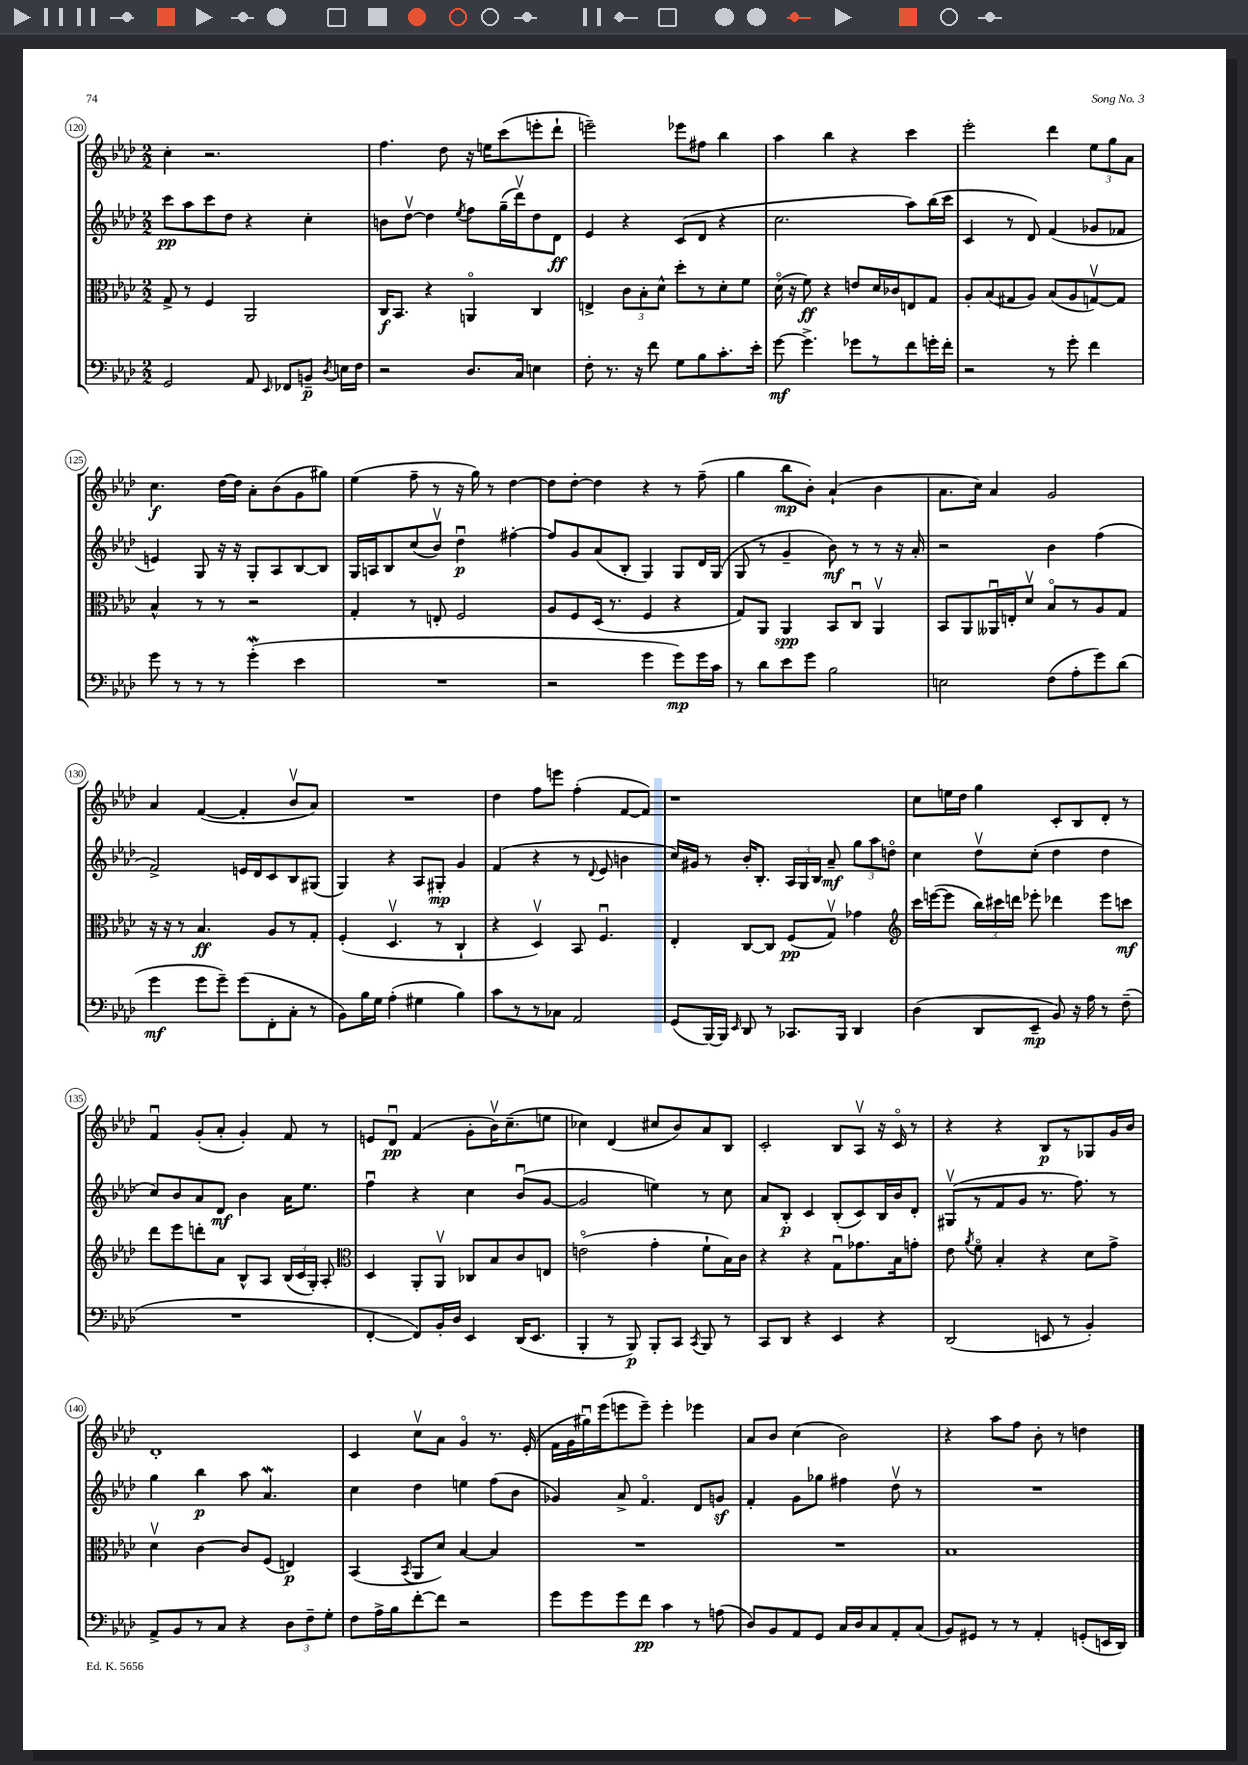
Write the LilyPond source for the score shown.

<<
\new StaffGroup <<
\new Staff = "s0" {
    \clef treble \key aes \major \numericTimeSignature \time 2/2
    \autoBeamOff c''4-. r2. |
    f''4. des''8 r16 e''16[ c'''8( e'''8-. des'''8]-! |
    e'''2--) ees'''8[ fis''8] bes''4 |
    aes''4 bes''4 r4 c'''4 |
    ees'''2-. des'''4 \tuplet 3/2 { ees''8[ g''8 aes'8] } |
    c''4.\f des''16[~ des''16] aes'8[-. bes'8( g'8 gis''8]) |
    ees''4( f''8-- r8 r16 g''16) r8 des''4~ |
    des''8[ des''8]~-. des''4 r4 r8 f''8--( |
    g''4 bes''8[\mp bes'8]-.) aes'4-!( bes'4 |
    aes'8.[ c''16]) aes'4 g'2 |
    aes'4 f'4~( f'4-. bes'8[\upbow aes'8]) |
    R1 |
    des''4 f''8[ e'''8] f''4-.( f'8[~ f'8]) |
    r1 |
    c''8[ e''16 des''16] g''4 c'8[-. bes8 des'8]-. r8 |
    f'4\downbow g'8[-.( aes'8]-. g'4-.) f'8 r8 |
    e'8[ des'8]\downbow\pp f'4( g'8[-. bes'16\upbow) c''8.--( e''8] |
    ces''4) des'4( cis''8[ bes'8) aes'8 bes8] |
    c'2-. bes8[ aes8]\upbow r16 c'16\flageolet r8 |
    r4 r4 bes8[\p r8 ges8 g'16 bes'16] |
    des'1-. |
    c'4 c''8[\upbow aes'8] g'4\flageolet r8. ees'16-.( |
    f'16[ g'16 gis''16\downbow) ees'''16( e'''8 e'''8]--) e'''4-. ees'''4 |
    aes'8[ bes'8] c''4( bes'2) |
    r4 aes''8[ f''8] bes'8-. r8 d''4 \bar "|." |
}
\new Staff = "s1" {
    \clef treble \key aes \major \numericTimeSignature \time 2/2
    \autoBeamOff c'''8[\pp aes''8 c'''8 des''8] r4 c''4-. |
    b'8[ des''8]~\upbow des''4 \acciaccatura { ees''8 } f''8[ g''16--( des'''16\upbow) des''8 des'8]\ff |
    ees'4 r4 c'8[( des'8] r4 |
    c''2. aes''8[) bes''16( c'''16] |
    c'4 r8 des'8) f'4( ges'8[ fes'8] |
    e'4) g8 r16 r16 g8[-. aes8 bes8~ bes8] |
    g16[ a16 bes8 c''8( bes'8]\upbow) des''4\downbow\p fis''4~-. |
    fis''8[ g'8 aes'8( bes8]-. g4) g8[ des'16 g16]( |
    g8 r8 g'4-- bes'8\mf) r8 r8 r16 aes'16-. |
    r2 bes'4 f''4( |
    f'2->) e'16[ des'16 c'8 bes8 gis8]( |
    g4) r4 aes8[ gis8]-.\mp g'4 |
    f'4( r4 r8 \appoggiatura { des'8 } ees'8 b'4 |
    c''16[) gis'16] r8 bes'16[-. bes8.]-. \tuplet 3/2 { aes16[ g16 bes16] } aes'8--\mf \tuplet 3/2 { g''8[ aes''8 d''8]\flageolet } |
    c''4 des''8[\upbow c''8]-.( des''4 des''4 |
    c''8[) bes'8 aes'8 des'8]\mf bes'4 aes'16[ ees''8.] |
    f''4\downbow r4 c''4 bes'8[\downbow( g'8]~ |
    g'2 e''4) r8 c''8 |
    aes'8[ bes8]-.\p c'4 bes8[-.( c'8) bes16 bes'16 des'8]-. |
    gis8[\upbow( r8 f'8 g'8] r8. f''8.) r8 |
    g''4 bes''4\p aes''8 aes'4.\mordent |
    c''4 des''4 e''4 f''8[( bes'8] |
    ges'4) aes'8-> f'4.\flageolet des'8[ g'8]\sf |
    f'4-. g'8[ ges''8] fis''4 des''8\upbow r8 |
    R1 \bar "|." |
}
\new Staff = "s2" {
    \clef alto \key aes \major \numericTimeSignature \time 2/2
    \autoBeamOff g8-> r8 f4 aes,2 |
    c16[\f bes,8.] r4 a,4\flageolet c4 |
    e4-> \tuplet 3/2 { c'8[ bes8-. des'8]-^ } des''8[-. r8 des'8-. f'8] |
    des'16\flageolet( r16 f'8\ff) r4 e'8[ des'16 ces'16 e8 g8] |
    aes8[-. bes8( gis8 aes8]) bes8[( aes8 g8~\upbow) g8] |
    bes4-^ r8 r8 r2 |
    g4-. r8 e8-. f2 |
    aes8[ f8 des16]( r8. f4 r4 |
    g8[) aes,8] aes,4\spp bes,8[ c8]\downbow aes,4\upbow |
    bes,8[ aes,8 aeses,16\downbow e16-. des'8]\upbow bes8[\flageolet r8 aes8 g8] |
    r16 r16 r8 bes4.\ff aes8[ r8 g8]-. |
    f4-.( des4.\upbow r8 c4-! |
    r4 des4\upbow) bes,8 f4.\downbow |
    ees4-. c8[~ c8] f8[\pp( g8]\upbow) ges'4 |
    \clef treble c'''16[ e'''16~( e'''8] \tuplet 3/2 { bes''16[) cis'''16 d'''16] } ees'''8-. des'''4 ees'''8[ c'''8]\mf |
    des'''8[ ees'''8 d'''8-. aes'8] bes8[-^ aes8] \tuplet 3/2 { bes16[( c'16 g16]-.) } aes8-. |
    \clef alto des4 aes,8[-. aes,8]\upbow ces8[ bes8 c'8 e8] |
    e'2\flageolet( g'4-. f'8[-! bes16) c'16] |
    r4 r4 g8[\downbow ges'8. bes16 g'8]-. |
    ees'8 \acciaccatura { aes'8 } f'8\flageolet bes4-. r4 des'8[ g'8]-> |
    des'4\upbow c'4~ c'8[ f8]( e4\p) |
    bes,4( \acciaccatura { bes,8 } aes,8[ des'8]) bes4~ bes4 |
    R1 |
    R1 |
    bes1 \bar "|." |
}
\new Staff = "s3" {
    \clef bass \key aes \major \numericTimeSignature \time 2/2
    \autoBeamOff g,2 aes,8 \grace { ees,16 } fes,8[ b,8]--\p \acciaccatura { des8 } e16[ f16] |
    r2 des8.[ c16] e4 |
    f8-. r8. r16 f'8 g8[ bes8 c'8.-. ees'16]-. |
    g'8~\mf g'4.-> ges'8[ r8 f'8 g'16-. f'16]-. |
    r2 r8 g'8-. f'4 |
    g'8 r8 r8 r8 g'4-.\mordent( ees'4 |
    R1 |
    r2 g'4 g'8[\mp) g'16 c'16] |
    r8 des'8[ ees'8 g'8] bes2 |
    e2 f8[( aes8-. g'8) des'8]( |
    g'4\mf g'8[ g'8]--) g'8[( f,8-. c8]-. r8 |
    bes,8[) bes16 g16] aes4-.( gis4 bes4) |
    c'8[ r8 r8 ces8] aes,2 |
    g,8[( bes,,16~) bes,,16] \grace { ees,16 } des,8 r8 ces,8.[ bes,,16] des,4 |
    des4( des,8[ ees,8]--\mp bes,8) r16 aes16 r8 f8--( |
    R1 |
    f,4~-. f,8[) bes,16-. des16] ees,4 des,16[( ees,8.] |
    bes,,4-. r8 bes,,8\p) bes,,8[-. c,8] \acciaccatura { c,8 } bes,,8 r8 |
    c,8[ des,8] r4 ees,4 r4 |
    des,2( e,8 r8 bes,4-.) |
    aes,8[-> bes,8 r8 c8] r4 \tuplet 3/2 { des8[ f8-- g8]-. } |
    f8[ aes16-> bes16 f'8~-. f'8] r2 |
    g'8[ g'8 g'8 f'8]\pp c'4 r8 a8( |
    des8[) bes,8 aes,8 g,8] c16[ des16 c8 aes,8-. c8]( |
    bes,8[) gis,8] r8 r8 aes,4-. g,8[-.( e,16 des,16]) \bar "|." |
}
>>
>>
\layout { \context { \Score currentBarNumber = #120 \override BarNumber.stencil = #(make-stencil-circler 0.1 0.3 ly:text-interface::print) } }
